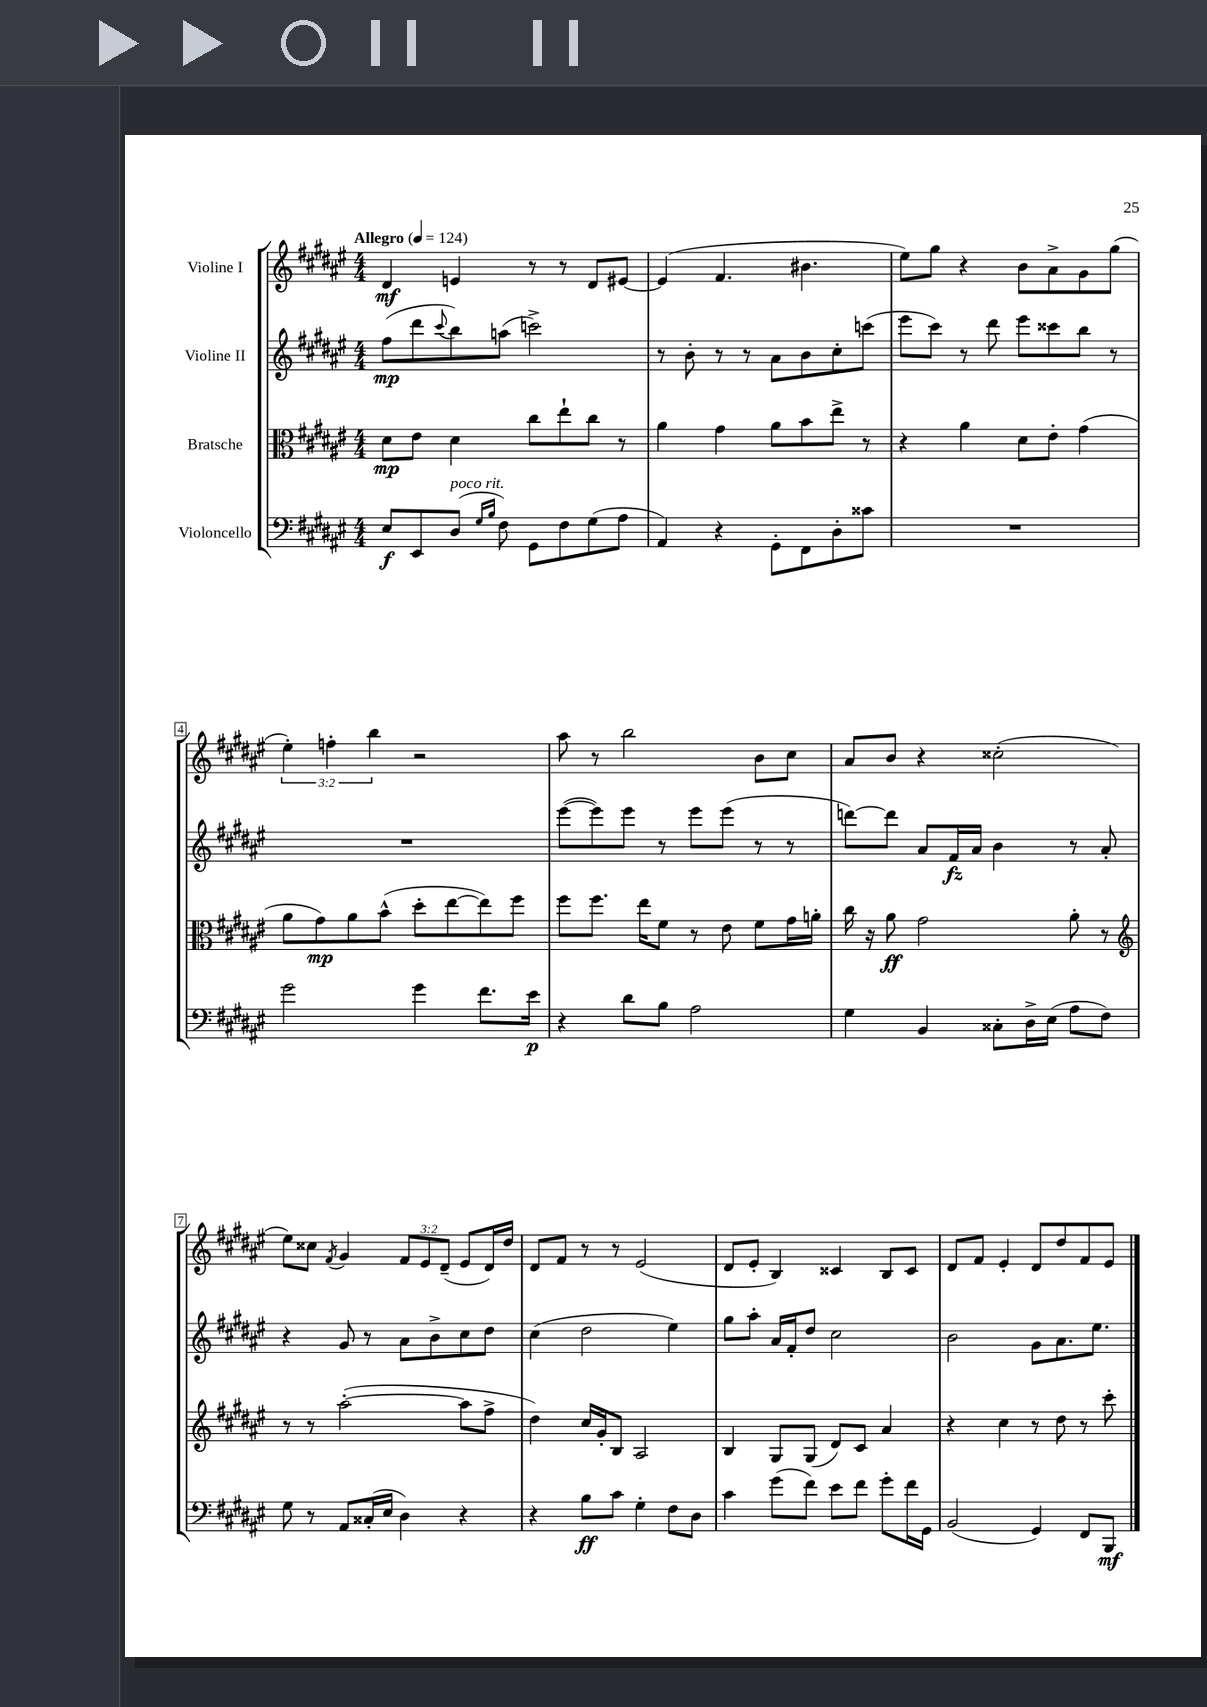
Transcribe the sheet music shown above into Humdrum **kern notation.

**kern	**kern	**kern	**kern
*staff4	*staff3	*staff2	*staff1
*clefF4	*clefC3	*clefG2	*clefG2
*k[f#c#g#d#a#e#]	*k[f#c#g#d#a#e#]	*k[f#c#g#d#a#e#]	*k[f#c#g#d#a#e#]
*M4/4	*M4/4	*M4/4	*M4/4
*MM124	*MM124	*MM124	*MM124
8E#	8d#	(8ff#	4d#
8EE#	8e#	8ddd#	.
.	.	8qqccc#	.
(8D#	4d#	8bb)	4e
16qqG#	.	.	.
16qqB	.	.	.
8F#)	.	(8aa	.
8GG#	8cc#	2ccc^)	8r
8F#	8ee#`	.	8r
(8G#	8cc#	.	8d#
8A#	8r	.	[8e#
=	=	=	=
4AA#)	4a#	8r	(4e#]
.	.	8b'	.
4r	4g#	8r	4.f#
.	.	8r	.
8GG#'	8a#	8a#	.
8FF#	8b	8b	4.b#
8D#'	8ee#^	8cc#'	.
8c##	8r	(8ccc	.
=	=	=	=
1r	4r	8eee#	8ee#)
.	.	8ccc#)	8gg#
.	4a#	8r	4r
.	.	8ddd#	.
.	8d#	8eee#	8b
.	8e#'	8ccc##	8a#^
.	(4g#	8bb	8g#
.	.	8r	(8gg#
=	=	=	=
2g#	8a#	1r	6ee#')
.	8g#)	.	.
.	.	.	6ff'
.	8a#	.	.
.	.	.	6bb
.	(8b^^	.	.
4g#	8dd#'	.	2r
.	[8ee#	.	.
8.f#	8ee#])	.	.
.	8ff#	.	.
16e#	.	.	.
=	=	=	=
4r	8ff#	([8eee#	8aa#
.	8.ff#	8eee#])	8r
8d#	.	8eee#	2bb
.	16ee#	.	.
8B	8f#	8r	.
2A#	8r	8eee#	.
.	8e#	(8eee#	.
.	8f#	8r	8b
.	16g#	8r	8cc#
.	16a'	.	.
=	=	=	=
4G#	16cc#	[8ddd)	8a#
.	16r	.	.
.	8a#	8ddd]	8b
4BB	2g#	8a#	4r
.	.	16f#	.
.	.	16a#	.
8C##'	.	4b	(2cc##'
16D#^	.	.	.
(16E#	.	.	.
8A#	8a#'	8r	.
8F#)	8r	8a#'	.
=	=	=	=
*	*clefG2	*	*
8G#	8r	4r	8ee#)
8r	8r	.	8cc##
.	.	.	8qf#
8AA#	([2aa#'	8g#	4g#
(16C##'	.	8r	.
16E#	.	.	.
4D#)	.	8a#	12f#
.	.	.	12e#
.	.	8b^	.
.	.	.	(12d#~
4r	8aa#]	8cc#	8e#
.	8ff#^	8dd#	16d#)
.	.	.	16dd#
=	=	=	=
4r	4dd#)	(4cc#	8d#
.	.	.	8f#
8B	16cc#	2dd#	8r
.	16g#'	.	.
8c#	8B	.	8r
4G#'	2A#	.	(2e#
8F#	.	4ee#)	.
8D#	.	.	.
=	=	=	=
4c#	4B	8gg#	8d#
.	.	8aa#'	8e#'
(8g#	8G#	16a#	4B)
.	.	16f#'	.
8f#)	(8G#	8dd#	.
8e#	8d#)	2cc#	4c##
8f#	8c#	.	.
8g#'	4a#	.	8B
16f#	.	.	8c##
16GG#	.	.	.
=	=	=	=
(2BB	4r	2b	8d#
.	.	.	8f#
.	4cc#	.	4e#'
4GG#)	8r	8g#	8d#
.	8dd#	8.a#	8dd#
8FF#	8r	.	8f#
.	.	8.ee#	.
8BBB	8ccc#'	.	8e#
==	==	==	==
*-	*-	*-	*-
